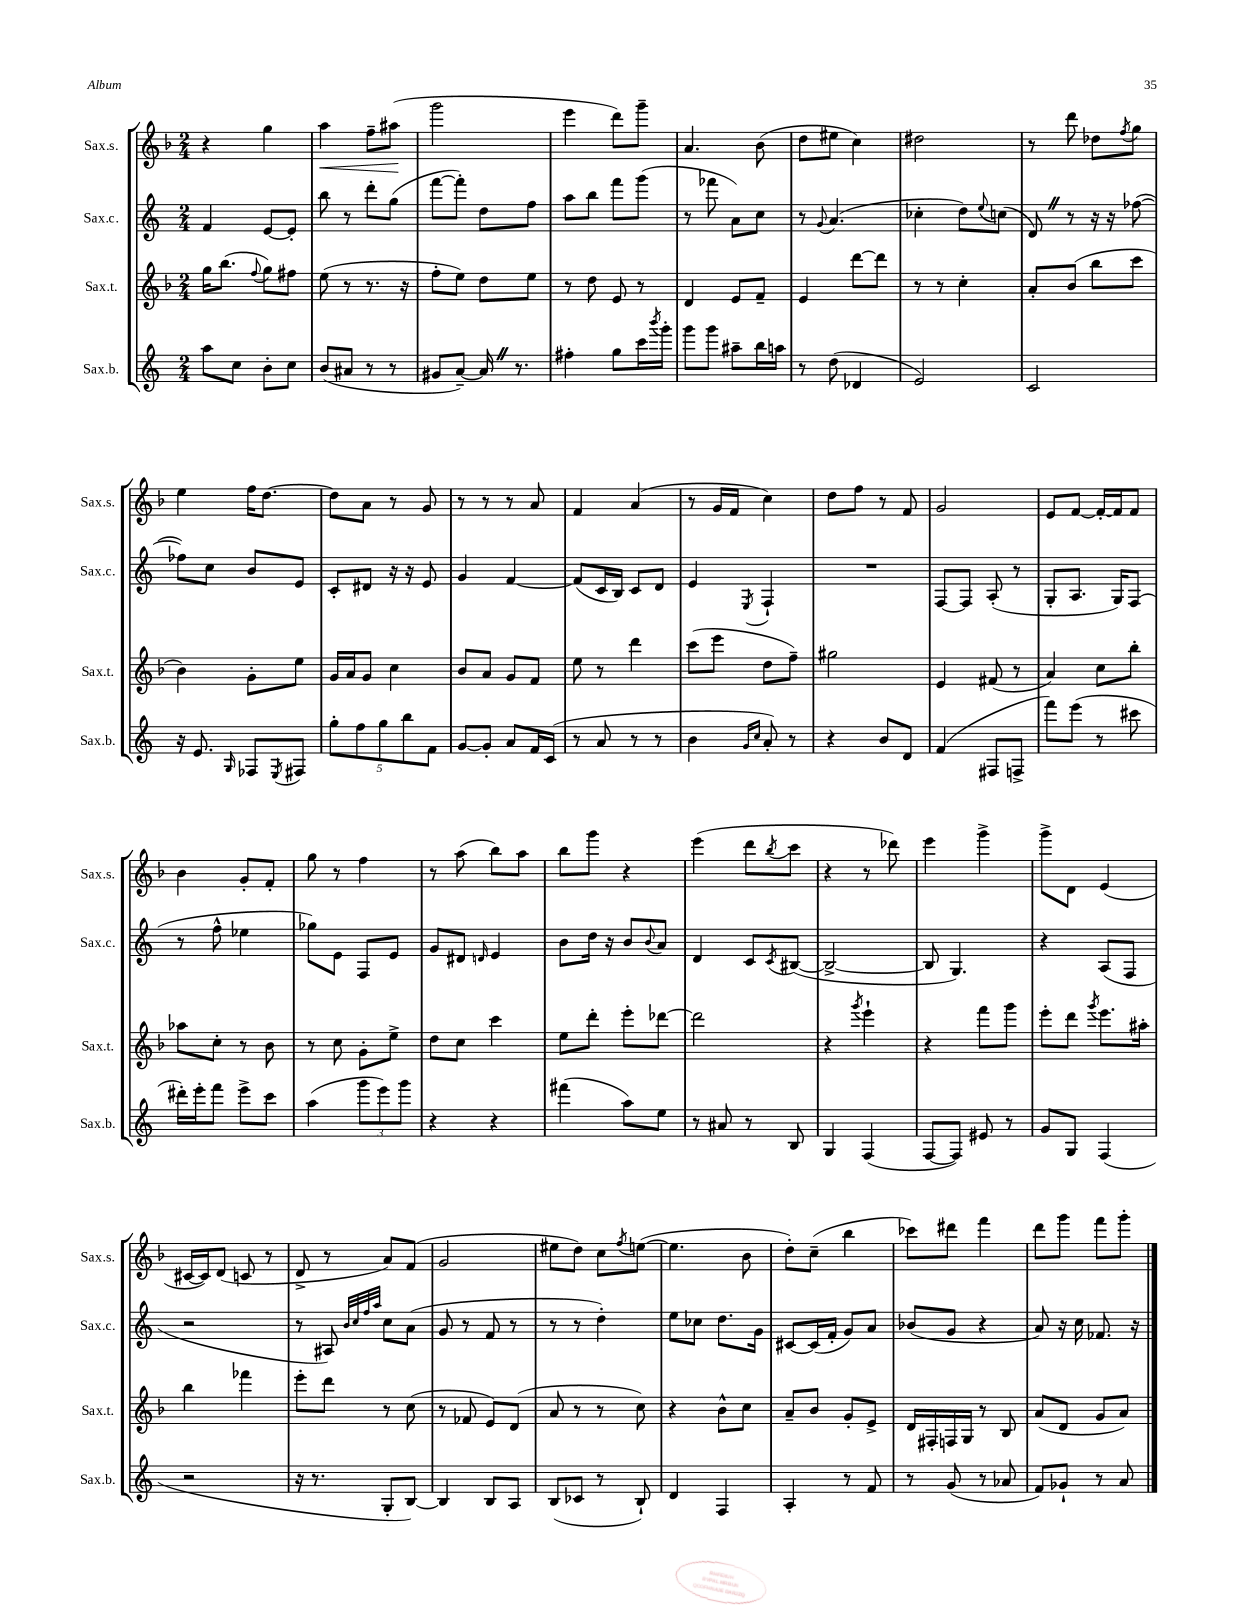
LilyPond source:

<<
\new StaffGroup <<
\new Staff = "s0" \with { instrumentName = "Sax.s." shortInstrumentName = "Sax.s." } {
    \clef treble \key f \major \numericTimeSignature \time 2/4
    r4 g''4 |
    a''4\< f''8-- ais''8\!( |
    g'''2 |
    e'''4 d'''8) g'''8-- |
    a'4. bes'8( |
    d''8 eis''8 c''4) |
    dis''2 |
    r8 d'''8 des''8 \acciaccatura { f''8 } g''8 |
    e''4 f''16 d''8.~ |
    d''8 a'8 r8 g'8 |
    r8 r8 r8 a'8 |
    f'4 a'4( |
    r8 g'16 f'16 c''4) |
    d''8 f''8 r8 f'8 |
    g'2 |
    e'8 f'8~ f'16~-. f'16 f'8 |
    bes'4 g'8-. f'8-. |
    g''8 r8 f''4 |
    r8 a''8( bes''8) a''8 |
    bes''8 g'''8 r4 |
    e'''4( d'''8 \acciaccatura { bes''8 } c'''8 |
    r4 r8 des'''8) |
    e'''4 g'''4-> |
    g'''8-> d'8 e'4( |
    cis'16~ cis'16) d'8( c'8 r8 |
    d'8-> r8 a'8) f'8( |
    g'2 |
    eis''8 d''8) c''8 \acciaccatura { f''8 } e''8~( |
    e''4. bes'8 |
    d''8-.) c''8--( bes''4 |
    ces'''8) dis'''8 f'''4 |
    d'''8 g'''8 f'''8 g'''8-. \bar "|." |
}
\new Staff = "s1" \with { instrumentName = "Sax.c." shortInstrumentName = "Sax.c." } {
    \clef treble \key c \major \numericTimeSignature \time 2/4
    f'4 e'8~ e'8-. |
    b''8 r8 d'''8-. g''8( |
    f'''8~ f'''8-.) d''8 f''8 |
    a''8 b''8 f'''8 g'''8( |
    r8 fes'''8 a'8) c''8 |
    r8 \appoggiatura { g'8 } a'4.( |
    ces''4-. d''8) \appoggiatura { e''8 } c''8( |
    d'8) \once \override BreathingSign.text = \markup { \musicglyph "scripts.caesura.straight" } \breathe r8 r16 r16 fes''8~( |
    fes''8) c''8 b'8 e'8 |
    c'8-. dis'8 r16 r16 e'8 |
    g'4 f'4~ |
    f'8( c'16 b16) c'8 d'8 |
    e'4 \acciaccatura { e8 } f4-! |
    R2 |
    f8~ f8 a8-.( r8 |
    g8-. a8. g16) f8( |
    r8 f''8-^ ees''4 |
    ges''8) e'8 f8 e'8 |
    g'8 dis'8 \grace { d'16 } e'4 |
    b'8 d''16 r16 b'8 \appoggiatura { b'8 } a'8 |
    d'4 c'8 \acciaccatura { c'8 } bis8~( |
    bis2~-> |
    bis8 g4.) |
    r4 a8( f8 |
    r2 |
    r8 ais8) \grace { b'32 c''32 f''32 a''32 } c''8 a'8( |
    g'8 r8 f'8 r8 |
    r8 r8 d''4-.) |
    e''8 ces''8 d''8. g'16 |
    cis'8~ cis'16( f'16-. g'8) a'8 |
    bes'8( g'8 r4 |
    a'8) r16 c''16 fes'8. r16 \bar "|." |
}
\new Staff = "s2" \with { instrumentName = "Sax.t." shortInstrumentName = "Sax.t." } {
    \clef treble \key f \major \numericTimeSignature \time 2/4
    g''16 bes''8.( \appoggiatura { f''8 } g''8) fis''8 |
    e''8( r8 r8. r16 |
    f''8-. e''8) d''8 e''8 |
    r8 d''8 e'8 r8 |
    d'4 e'8 f'8-- |
    e'4 d'''8~ d'''8 |
    r8 r8 c''4-. |
    a'8-. bes'8( bes''8 c'''8 |
    bes'4) g'8-. e''8 |
    g'16 a'16 g'8 c''4 |
    bes'8 a'8 g'8 f'8 |
    e''8 r8 d'''4 |
    c'''8( e'''8 d''8 f''8--) |
    gis''2 |
    e'4 fis'8( r8 |
    a'4) c''8 bes''8-. |
    aes''8 c''8-. r8 bes'8 |
    r8 c''8 g'8-. e''8-> |
    d''8 c''8 c'''4 |
    e''8 d'''8-. e'''8-. des'''8~ |
    des'''2 |
    r4 \acciaccatura { g'''8 } e'''4-! |
    r4 f'''8 g'''8 |
    e'''8-. d'''8 \acciaccatura { g'''8 } e'''8. ais''16-. |
    bes''4 fes'''4 |
    e'''8-. d'''8 r8 c''8( |
    r8 fes'8 e'8) d'8( |
    a'8 r8 r8 c''8) |
    r4 bes'8-^ c''8 |
    a'8-- bes'8 g'8-. e'8-> |
    d'16 fis16-. f16 g16 r8 bes8 |
    a'8( d'8 g'8 a'8) \bar "|." |
}
\new Staff = "s3" \with { instrumentName = "Sax.b." shortInstrumentName = "Sax.b." } {
    \clef treble \key c \major \numericTimeSignature \time 2/4
    a''8 c''8 b'8-. c''8 |
    b'8( ais'8 r8 r8 |
    gis'8 a'8~--) a'16 \once \override BreathingSign.text = \markup { \musicglyph "scripts.caesura.straight" } \breathe r8. |
    fis''4-. g''8 c'''16 \acciaccatura { b'''8 } g'''16-. |
    g'''8 g'''8 ais''8-- b''16 a''16 |
    r8 d''8( des'4 |
    e'2) |
    c'2 |
    r16 e'8. \grace { g16 } fes8 \acciaccatura { e8 } fis8 |
    \tuplet 5/4 { g''8-. f''8 g''8 b''8 f'8 } |
    g'8~ g'8-. a'8 f'16 c'16( |
    r8 a'8 r8 r8 |
    b'4 \grace { g'16 c''16 } a'8-.) r8 |
    r4 b'8 d'8 |
    f'4( fis8 f8-> |
    f'''8) e'''8( r8 cis'''8 |
    dis'''16-.) e'''16-. f'''8 e'''8-> c'''8 |
    a''4( \tuplet 3/2 { g'''8 e'''8) g'''8 } |
    r4 r4 |
    fis'''4( a''8) e''8 |
    r8 ais'8 r8 b8 |
    g4 f4( |
    f8~ f8) eis'8 r8 |
    g'8 g8 f4( |
    r2 |
    r16 r8. g8-. b8~) |
    b4 b8 a8 |
    b8( ces'8 r8 b8-!) |
    d'4 f4 |
    a4-. r8 f'8 |
    r8 g'8( r8 aes'8 |
    f'8) ges'8-! r8 a'8 \bar "|." |
}
>>
>>
\layout { \context { \Score \remove "Bar_number_engraver" } }
